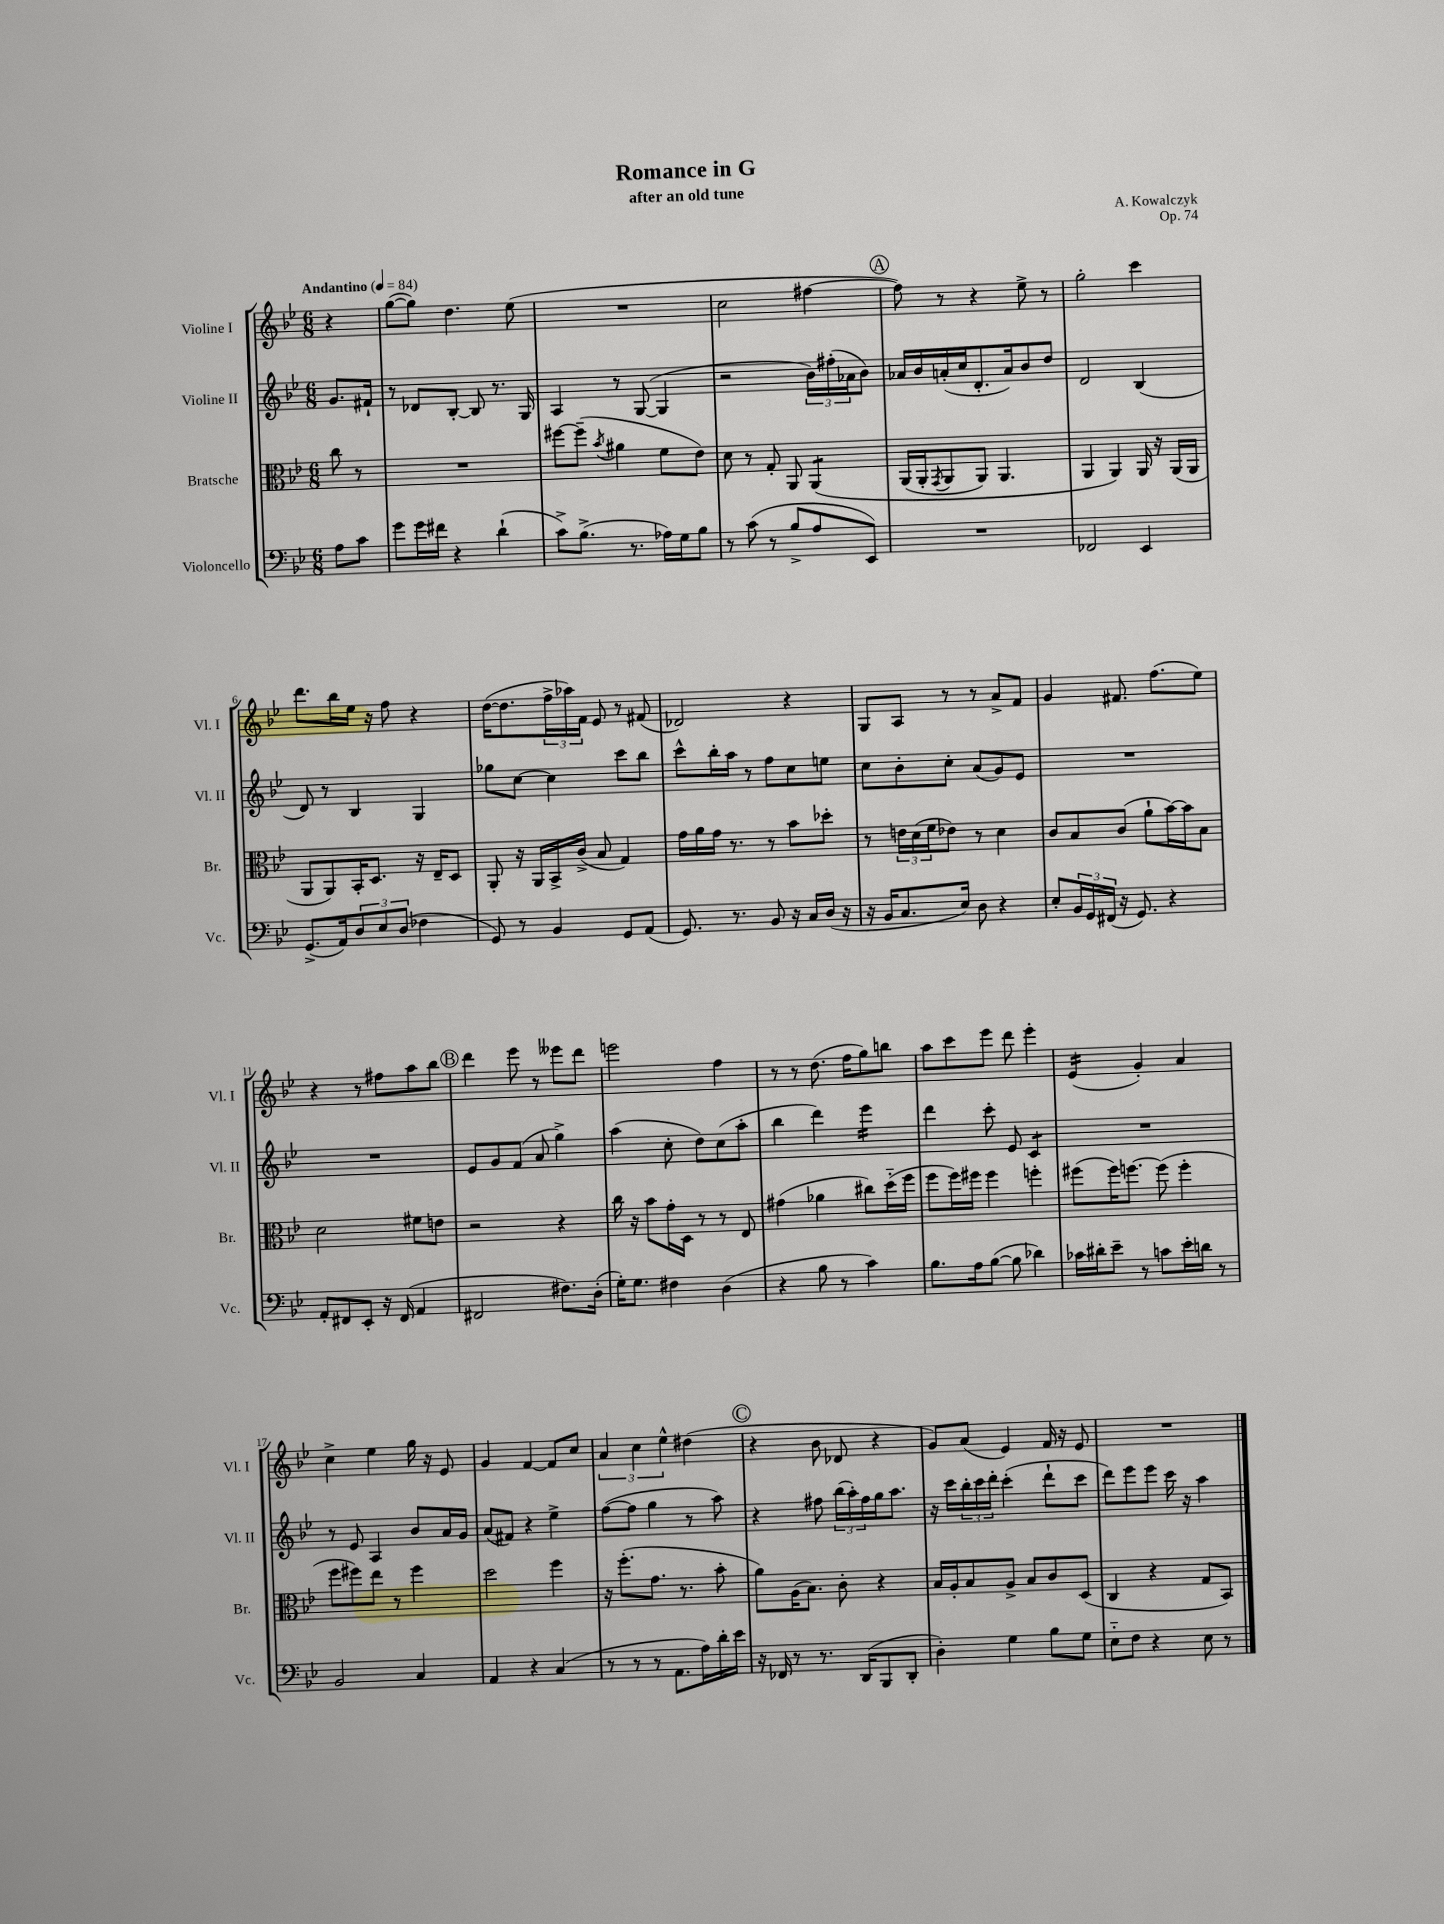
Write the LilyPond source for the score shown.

\header { title = "Romance in G" composer = "A. Kowalczyk" subtitle = "after an old tune" opus = "Op. 74" }
<<
\new StaffGroup <<
\new Staff = "s0" \with { instrumentName = "Violine I" shortInstrumentName = "Vl. I" } {
    \clef treble \key bes \major \numericTimeSignature \time 6/8 \partial 4 \tempo "Andantino" 4 = 84
    r4 |
    g''8~( g''8) d''4. ees''8( |
    R2. |
    c''2 fis''4~ |
    \mark \markup { \circle "A" } fis''8) r8 r4 ees''8-> r8 |
    g''2-. c'''4 |
    d'''8. bes''16 ees''16 r16 f''8 r4 |
    d''16~( d''8. \tuplet 3/2 { f''16-> aes''16) f'16 } ees'8 r8 fis'8( |
    des'2) r4 |
    g8 a8 r8 r8 a'8-> f'8 |
    g'4 fis'8. f''8.( ees''8) |
    r4 r8 fis''8 a''8 bes''8 |
    \mark \markup { \circle "B" } d'''4 ees'''8 r8 eeses'''8 d'''8 |
    e'''2 f''4 |
    r8 r8 d''8.( f''16 g''8) b''8 |
    a''8 c'''8 ees'''8 d'''8 ees'''4-. |
    ees'4:16( g'4-.) a'4 |
    c''4-> ees''4 g''16 r16 ees'8 |
    g'4 f'4~ f'8 c''8 |
    \tuplet 3/2 { a'4 c''4 ees''4-^ } dis''4( |
    \mark \markup { \circle "C" } r4 bes'8 des'8 r4 |
    g'8) a'8( ees'4) f'16 r16 ees'8 |
    R2. \bar "|." |
}
\new Staff = "s1" \with { instrumentName = "Violine II" shortInstrumentName = "Vl. II" } {
    \clef treble \key bes \major \numericTimeSignature \time 6/8 \partial 4
    g'8. fis'16-! |
    r8 des'8 bes8~-. bes8 r8. g16 |
    a4 r8 g8~( g4 |
    r2 \tuplet 3/2 { bes'16) fis''16-.( aes'16 } bes'8) |
    \mark \markup { \circle "A" } aes'16 bes'16 a'16-.( c''16 d'8.-. a'16) bes'8 d''8 |
    d'2 bes4( |
    d'8) r8 bes4 g4 |
    ges''8 c''8~ c''4 c'''8 bes''8 |
    c'''8-^ bes''16-. a''16 r8 f''8 c''8 e''8 |
    c''8 bes'8-. c''8-. a'8( g'8) ees'8 |
    R2. |
    R2. |
    \mark \markup { \circle "B" } ees'8 g'8 f'8( a'8 g''4->) |
    a''4( c''8-. d''8) c''8( a''8-. |
    bes''4 d'''4) ees'''4:16 |
    d'''4 c'''8-. ees'8 c'4:8 |
    R2. |
    r8 ees'8 a4 bes'8 a'16 g'16 |
    a'8( fis'8) r4 ees''4-> |
    f''8~( f''8 g''4 r8 a''8) |
    \mark \markup { \circle "C" } r4 fis''8 \tuplet 3/2 { bes''16( a''16-.) fis''16 } g''16 a''8. |
    r16 c'''16 \tuplet 3/2 { bes''16-. c'''16 d'''16-. } c'''4-.( d'''8-! c'''8 |
    d'''8) ees'''8 ees'''8 c'''16 r16 a''4 \bar "|." |
}
\new Staff = "s2" \with { instrumentName = "Bratsche" shortInstrumentName = "Br." } {
    \clef alto \key bes \major \numericTimeSignature \time 6/8 \partial 4
    c''8 r8 |
    R2. |
    fis''8~ fis''8--( \acciaccatura { bes'8 } ais'4 f'8 ees'8) |
    d'8 r8 g8-. a,8 a,4:8\( |
    \mark \markup { \circle "A" } a,16( a,16-. \acciaccatura { g,8 } a,8 a,8) a,4. |
    a,4 a,4\) a,16 r16 a,16( a,16 |
    a,8 a,8) bes,16-. d8. r16 ees16-- d8 |
    a,8-. r16 a,16 bes,16-> c'16->( bes8 g4) |
    g'16 a'16 g'16 r8. r8 bes'8 des''8-. |
    r8 \tuplet 3/2 { e'16 d'16( f'16 } ees'8) r8 d'4 |
    c'8 bes8 c'8( a'8-! bes'16~) bes'16 bes8 |
    d'2 fis'8 e'8 |
    \mark \markup { \circle "B" } r2 r4 |
    c''16 r16 bes'8 g'16-. d16 r8 r8 ees8 |
    gis'4( aes'4 cis''8) d''16-_( f''16 |
    f''8 f''16) fis''16 fis''4 f''4-. |
    fis''8( fis''16) f''8.~ f''8( f''4-. |
    f''8 fis''8) ees''8 r8 fis''4 |
    d''2 f''4 |
    r16 f''8.-.( g'8. r8. bes'8-. |
    \mark \markup { \circle "C" } a'8) a16( bes8.) c'8-. r4 |
    bes16 a16-. bes8 a8-> bes8 c'8 d8( |
    c4 r4 g8 bes,8) \bar "|." |
}
\new Staff = "s3" \with { instrumentName = "Violoncello" shortInstrumentName = "Vc." } {
    \clef bass \key bes \major \numericTimeSignature \time 6/8 \partial 4
    a8 c'8 |
    g'8 g'16 fis'16 r4 d'4-!( |
    c'8->) bes8.->( r8. aes16) g16 bes8 |
    r8 c'8( r8 bes8-> a8 ees,8) |
    \mark \markup { \circle "A" } R2. |
    fes,2 ees,4 |
    g,8.->( a,16) \tuplet 3/2 { d8 ees8 d8( } fes4 |
    g,8) r8 bes,4 g,8 a,8( |
    g,8.) r8. bes,8 r16 c16 d16( r16 |
    r16 bes,16 c8. ees16) d8 r4 |
    ees8-. \tuplet 3/2 { bes,16 g,16 fis,16( } r16 g,8.) r4 |
    a,8-. fis,8 ees,8-. r16 fis,16( a,4 |
    \mark \markup { \circle "B" } fis,2 fis8.) d16-.( |
    g16-.) g8. fis4 d4( |
    r4 bes8 r8 c'4) |
    bes8. a16 bes8~( bes8 des'4) |
    ces'16 dis'16-. ees'8-- r8 c'8 ees'16-. d'16 r8 |
    bes,2 c4 |
    a,4 r4 c4( |
    r8 r8 r8 a,8. a16) d'16-. ees'16 |
    \mark \markup { \circle "C" } r16 fes,16 r8 r8. d,16( bes,,8 d,8-. |
    d4-.) g4 bes8 g8 |
    ees8-_ f8 r4 ees8 r8 \bar "|." |
}
>>
>>
